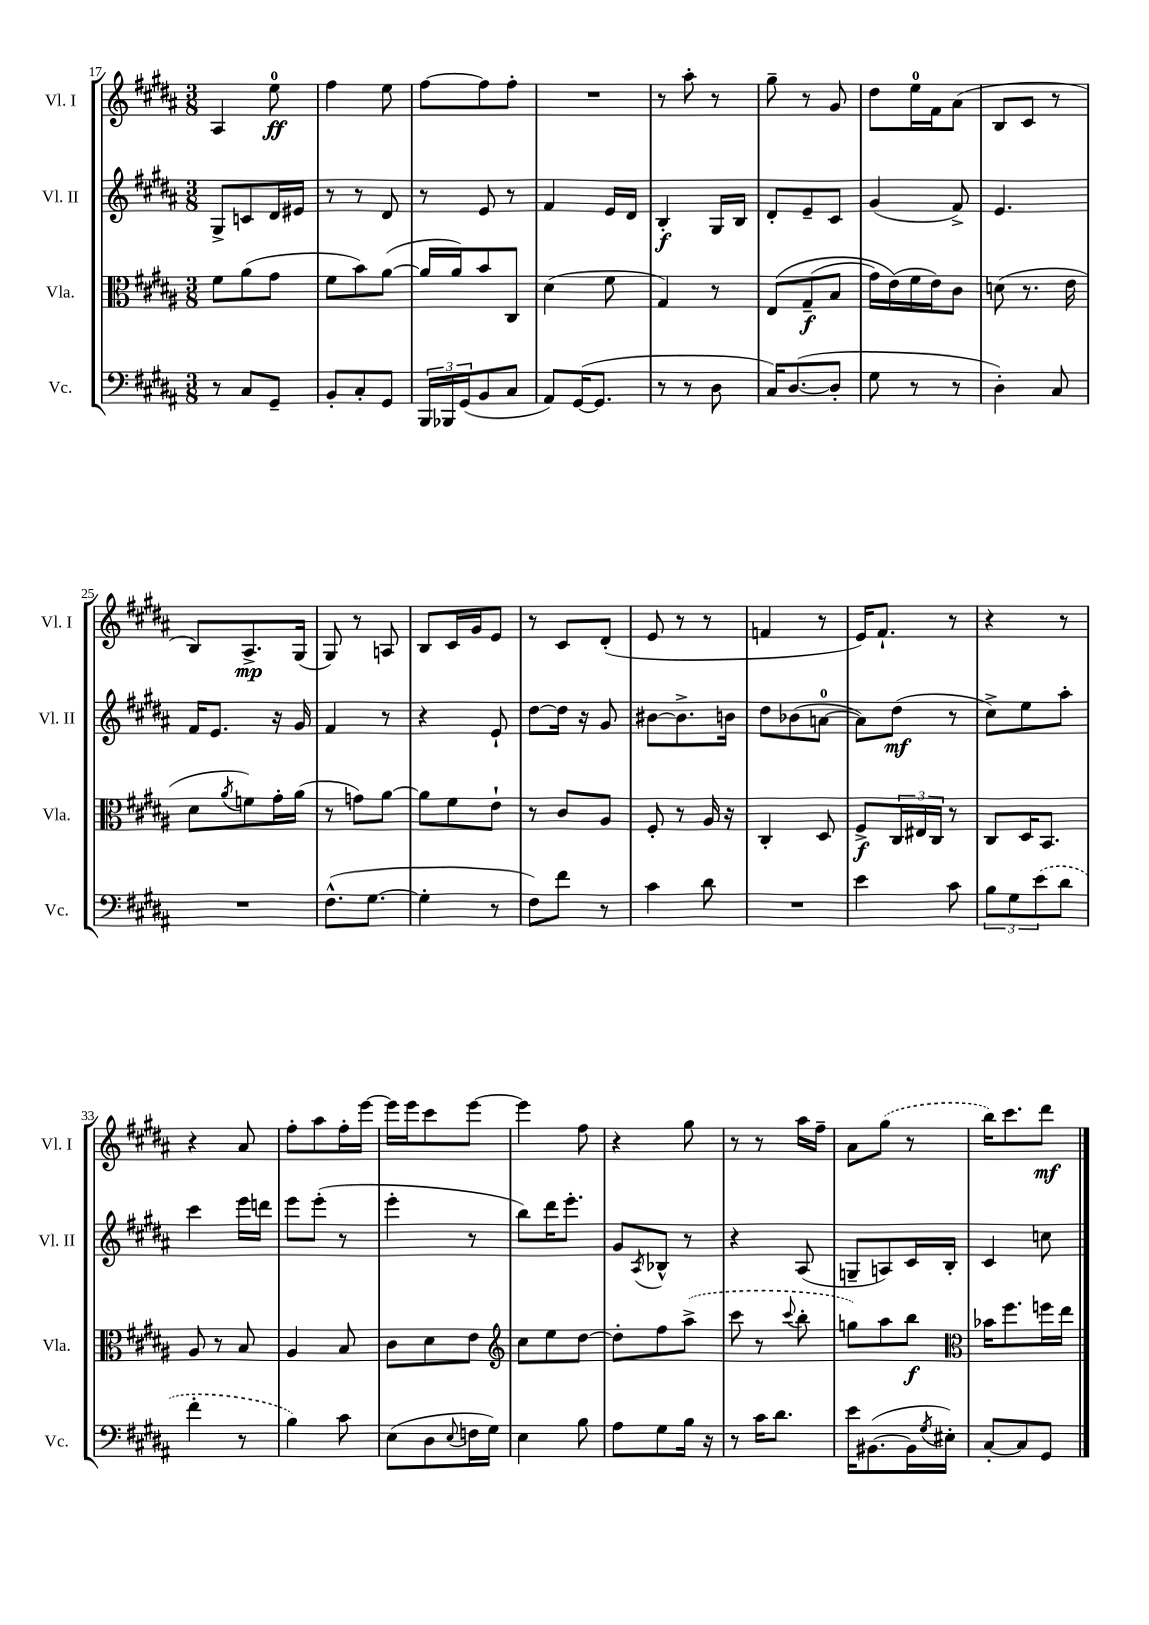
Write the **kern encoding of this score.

**kern	**kern	**kern	**kern
*staff4	*staff3	*staff2	*staff1
*clefF4	*clefC3	*clefG2	*clefG2
*k[f#c#g#d#a#]	*k[f#c#g#d#a#]	*k[f#c#g#d#a#]	*k[f#c#g#d#a#]
*M3/8	*M3/8	*M3/8	*M3/8
8r	8f#	8G#^	4A#
8C#	(8a#	8c	.
8GG#~	8g#	16d#	8ee
.	.	16e#	.
=	=	=	=
8BB'	8f#	8r	4ff#
8C#'	8b)	8r	.
8GG#	([8a#	8d#	8ee
=	=	=	=
24BBB	16a#]	8r	[8ff#
24BBB-	.	.	.
.	16a#)	.	.
(24GG#	.	.	.
8BB	8b	8e	8ff#]
8C#	8C#	8r	8ff#'
=	=	=	=
8AA#)	(4d#	4f#	4.r
([16GG#	.	.	.
8.GG#]	.	.	.
.	8f#	16e	.
.	.	16d#	.
=	=	=	=
8r	4G#)	4B'	8r
8r	.	.	8aa#'
8D#	8r	16G#	8r
.	.	16B	.
=	=	=	=
16C#)	&(8E	8d#'	8gg#~
([8.D#	.	.	.
.	(8G#~	8e~	8r
8D#']	8B	8c#	8g#
=	=	=	=
8G#	16g#)	(4g#	8dd#
.	(16e&)	.	.
8r	16f#	.	16ee
.	16e)	.	16f#
8r	8c#	8f#^)	(8a#
=	=	=	=
4D#')	(8d	4.e	8B
.	8.r	.	8c#
8C#	.	.	8r
.	16e	.	.
=	=	=	=
4.r	8d#	16f#	8B)
.	.	8.e	.
.	8qa#	.	.
.	8f)	.	8.A#^
.	16g#'	16r	.
.	(16a#	16g#	(16G#
=	=	=	=
(8.F#^^	8r	4f#	8G#)
.	8g)	.	8r
[8.G#	.	.	.
.	[8a#	8r	8A
=	=	=	=
4G#']	8a#]	4r	8B
.	8f#	.	16c#
.	.	.	16g#
8r	8e`	8e`	8e
=	=	=	=
8F#)	8r	[8dd#	8r
8f#	8c#	16dd#]	8c#
.	.	16r	.
8r	8A#	8g#	(8d#'
=	=	=	=
4c#	8F#'	[8b#	8e
.	8r	8.b#^]	8r
8d#	16A#	.	8r
.	16r	16b	.
=	=	=	=
4.r	4C#'	8dd#	4f
.	.	(8b-	.
.	8D#	[8a	8r
=	=	=	=
4e	8F#^	8a])	16e)
.	.	.	8.f#`
.	24C#	(8dd#	.
.	24E#	.	.
.	24C#	.	.
8c#	8r	8r	8r
=	=	=	=
12B	8C#	8cc#^)	4r
12G#	.	.	.
.	16D#	8ee	.
(12e	.	.	.
.	8.BB	.	.
8d#	.	8aa#'	8r
=	=	=	=
4f#'	8A#	4ccc#	4r
.	8r	.	.
8r	8B	16eee	8a#
.	.	16ddd	.
=	=	=	=
4B)	4A#	8eee	8ff#'
.	.	(8eee'	8aa#
8c#	8B	8r	16ff#'
.	.	.	[16eee
=	=	=	=
(8E	8c#	4eee'	16eee]
.	.	.	16eee
8D#	8d#	.	8ccc#
8qqE	.	.	.
16F	8e	8r	[8eee
16G#)	.	.	.
=	=	=	=
*	*clefG2	*	*
4E	8cc#	8bb)	4eee]
.	8ee	16ddd#	.
.	.	8.eee'	.
8B	[8dd#	.	8ff#
=	=	=	=
8A#	8dd#']	8g#	4r
.	.	8qA#	.
8G#	8ff#	8B-^^	.
16B	(8aa#^	8r	8gg#
16r	.	.	.
=	=	=	=
8r	8ccc#	4r	8r
16c#	8r	.	8r
8.d#	.	.	.
.	8qqccc#	.	.
.	8bb'	(8A#	16aa#
.	.	.	16ff#~
=	=	=	=
16e	8gg)	8G~	8a#
([8.BB#	.	.	.
.	8aa#	8A)	(8gg#
16BB#]	8bb	16c#	8r
8qG#	.	.	.
16E#')	.	16B'	.
=	=	=	=
*	*clefC3	*	*
[8C#'	16b-	4c#	16bb)
.	8.ff#	.	8.ccc#
8C#]	.	.	.
8GG#	16ff	8cc	8ddd#
.	16ee	.	.
==	==	==	==
*-	*-	*-	*-
